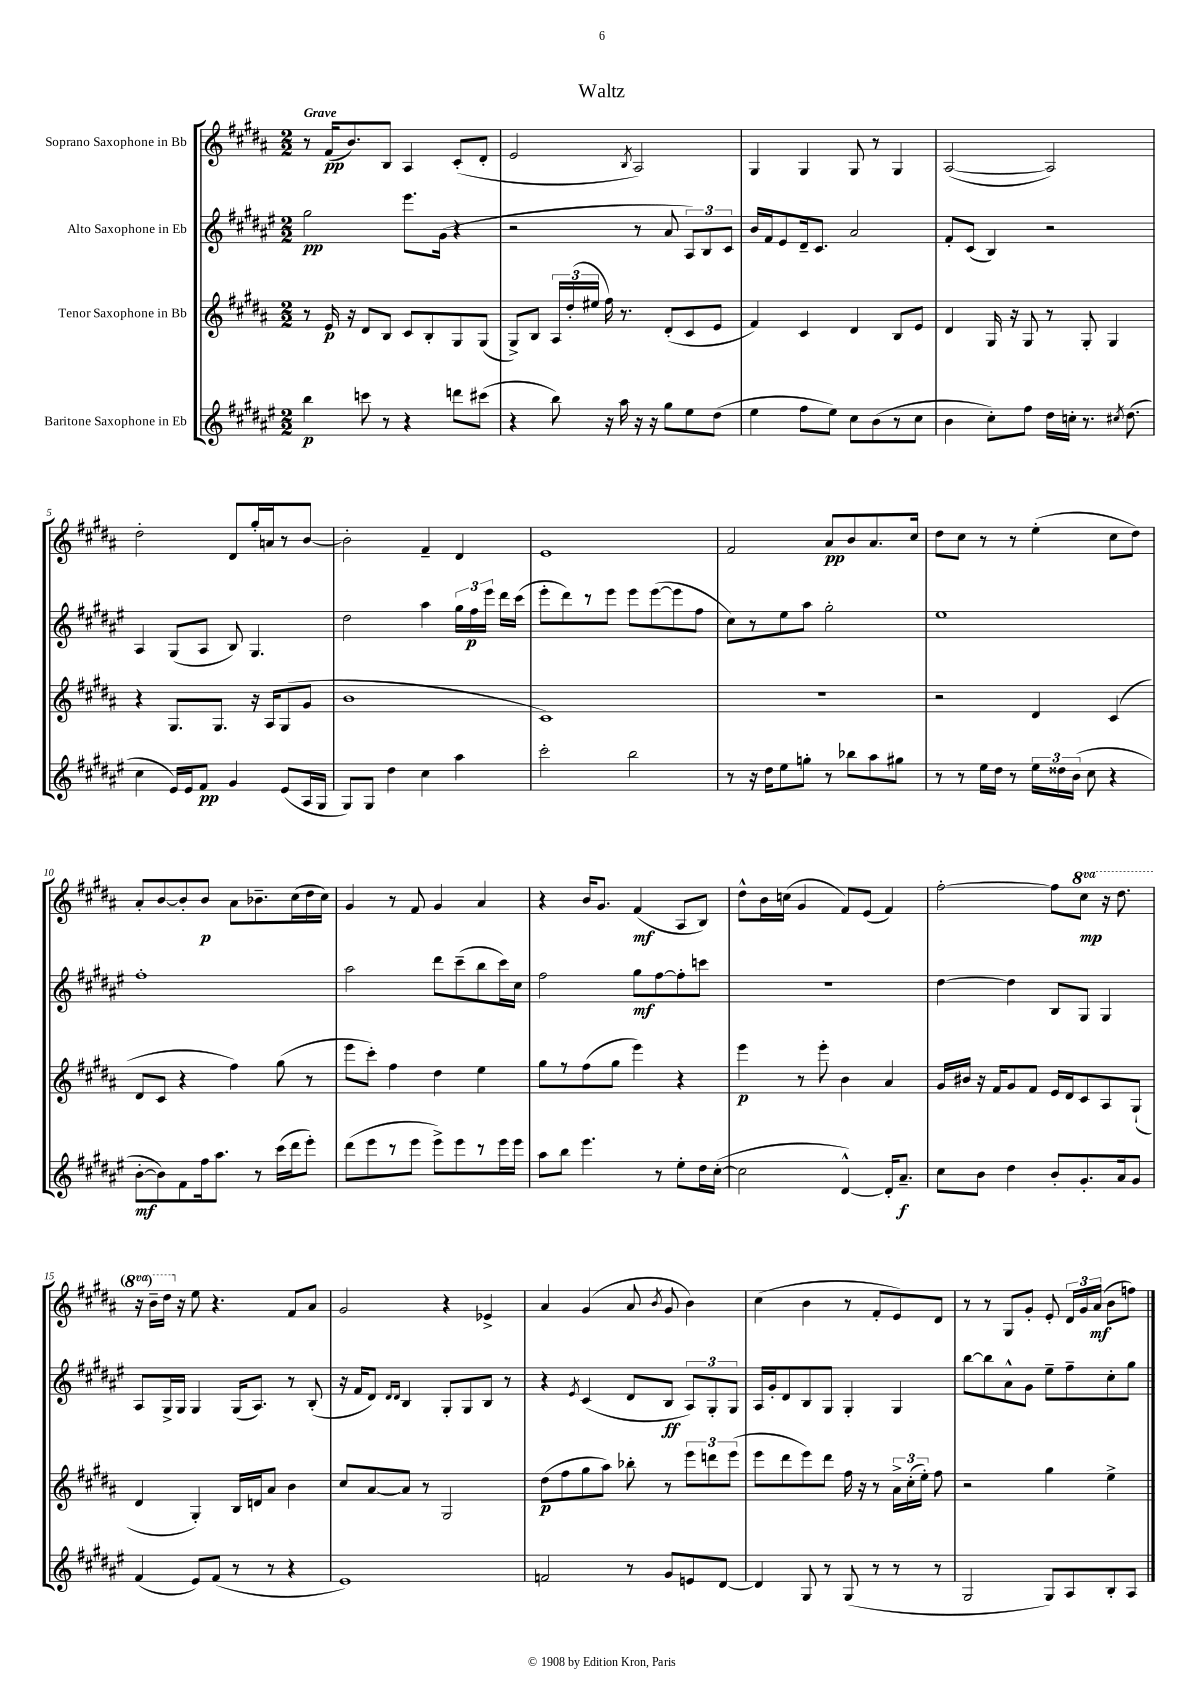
\header { title = "Waltz" }
<<
\new StaffGroup <<
\new Staff = "s0" \with { instrumentName = "Soprano Saxophone in Bb" } {
    \clef treble \key b \major \numericTimeSignature \time 2/2 \set Staff.ottavationMarkups = #ottavation-simple-ordinals \tempo "Grave"
    \autoBeamOff r8 fis'16[\pp( b'8.) b8] ais4 cis'8[-.( dis'8]-. |
    e'2 \acciaccatura { b8 } ais2) |
    gis4 gis4 gis8 r8 gis4 |
    ais2~( ais2) |
    dis''2-. dis'8[ gis''16-. a'16 r8 b'8]~ |
    b'2-. fis'4-- dis'4 |
    e'1 |
    fis'2 ais'8[\pp b'8 ais'8. cis''16] |
    dis''8[ cis''8] r8 r8 e''4-.( cis''8[ dis''8]) |
    ais'8[-. b'8~ b'8-. b'8]\p ais'8[ bes'8.-- cis''16( dis''16 cis''16]) |
    gis'4 r8 fis'8 gis'4 ais'4 |
    r4 b'16[ gis'8.] fis'4\mf( ais8[ b8]) |
    dis''8[-^ b'16 c''16]( gis'4 fis'8[) e'8]( fis'4) |
    fis''2~-. fis''8[ \ottava #1 cis'''8]\mp r16 dis'''8. |
    r16 b''16[-- dis'''16] \ottava #0 r16 e''8 r4. fis'8[ ais'8] |
    gis'2 r4 ees'4-> |
    ais'4 gis'4( ais'8 \acciaccatura { b'8 } gis'8 b'4) |
    cis''4( b'4 r8 fis'8[-. e'8) dis'8] |
    r8 r8 gis8[ gis'8]-. e'8-. \tuplet 3/2 { dis'16[ gis'16 ais'16]\mf( } b'8[ f''8]) \bar "|." |
}
\new Staff = "s1" \with { instrumentName = "Alto Saxophone in Eb" } {
    \clef treble \key fis \major \numericTimeSignature \time 2/2
    \autoBeamOff gis''2\pp eis'''8.[ gis'16]( r4 |
    r2 r8 ais'8 \tuplet 3/2 { ais8[) b8 cis'8] } |
    b'16[ fis'16 eis'8 dis'16-- cis'8.] ais'2 |
    fis'8[-. cis'8]( b4) r2 |
    ais4 gis8[( ais8] b8) gis4. |
    dis''2 ais''4 \tuplet 3/2 { gis''16[ fis''16\p eis'''16] } dis'''16[ cis'''16]( |
    eis'''8[-. dis'''8) r8 eis'''8] eis'''8[ eis'''8~( eis'''8 fis''8] |
    cis''8[) r8 eis''8 ais''8] gis''2-. |
    eis''1 |
    fis''1-. |
    ais''2 dis'''8[ cis'''8--( b''8 cis'''16) cis''16] |
    fis''2 gis''8[\mf fis''8~ fis''8-. c'''8] |
    R1 |
    dis''4~ dis''4 b8[ gis8] gis4 |
    ais8[ gis16-> gis16] gis4 gis16[( ais8.]) r8 b8-.( |
    r16 fis'16[ dis'8]) \grace { dis'16[ dis'16] } b4 gis8[-. gis8 b8] r8 |
    r4 \acciaccatura { eis'8 } cis'4( dis'8[ b8]\ff \tuplet 3/2 { ais8[) gis8-. gis8] } |
    ais16[ gis'16-. dis'8 b8 gis8] gis4-. gis4 |
    b''8[~ b''8 ais'8-^ gis'8] eis''8[-- fis''8-- cis''8-. gis''8] \bar "|." |
}
\new Staff = "s2" \with { instrumentName = "Tenor Saxophone in Bb" } {
    \clef treble \key b \major \numericTimeSignature \time 2/2
    \autoBeamOff r8 e'16\p r16 dis'8[ b8] cis'8[ b8-. gis8 gis8]( |
    gis8[->) b8] \tuplet 3/2 { ais16[ dis''16-.( eis''16] } fis''16) r8. dis'8[-.( cis'8 e'8] |
    fis'4) cis'4 dis'4 b8[ e'8] |
    dis'4 gis16 r16 gis8 r8 gis8-. gis4 |
    r4 gis8.[ gis8.] r16 ais16[ gis8( gis'8] |
    b'1 |
    cis'1) |
    R1 |
    r2 dis'4 cis'4( |
    dis'8[ cis'8] r4 fis''4) gis''8( r8 |
    e'''8[ cis'''8]-.) fis''4 dis''4 e''4 |
    gis''8[ r8 fis''8( gis''8] e'''4) r4 |
    e'''4\p r8 e'''8-. b'4 ais'4 |
    gis'16[ bis'16] r16 fis'16[ gis'8 fis'8] e'16[ dis'16 cis'8 ais8 gis8]-!( |
    dis'4 gis4-.) b16[ d'16 ais'8] b'4 |
    cis''8[ ais'8~ ais'8] r8 gis2 |
    dis''8[\p( fis''8 gis''8 ais''8]) bes''8-. r8 \tuplet 3/2 { e'''8[ d'''8 e'''8]( } |
    e'''8[ dis'''8 e'''8) dis'''8] fis''16 r16 r8 \tuplet 3/2 { ais'16[-> cis''16-.( e''16]-.) } fis''8 |
    r2 gis''4 e''4-> \bar "|." |
}
\new Staff = "s3" \with { instrumentName = "Baritone Saxophone in Eb" } {
    \clef treble \key fis \major \numericTimeSignature \time 2/2
    \autoBeamOff b''4\p c'''8 r8 r4 d'''8[ cis'''8]( |
    r4 b''8) r16 ais''16 r16 r16 gis''8[ eis''8 dis''8]( |
    eis''4 fis''8[ eis''8]) cis''8[ b'8( r8 cis''8] |
    b'4 cis''8[-.) fis''8] dis''16[ c''16]-. r8. \acciaccatura { cis''8 } dis''8.( |
    cis''4 eis'16[) eis'16 fis'8]\pp gis'4 eis'8[( ais16 gis16] |
    gis8[) gis8] dis''4 cis''4 ais''4 |
    cis'''2-. b''2 |
    r8 r16 dis''16[ eis''8 g''8]-. r8 bes''8[ ais''8 gis''8] |
    r8 r8 eis''16[ dis''16] r8 \tuplet 3/2 { eis''16[ disis''16 b'16]( } cis''8 r4 |
    b'8[~-.\mf b'8) fis'8 fis''16 ais''8.] r8 cis'''16[( dis'''16 eis'''8]-.) |
    dis'''8[( eis'''8 r8 eis'''8] eis'''8[->) eis'''8 r8 eis'''16 eis'''16] |
    ais''8[ b''8] eis'''4. r8 eis''8[-. dis''16 cis''16]~-.( |
    cis''2 dis'4~-^) dis'16[-. ais'8.]--\f |
    cis''8[ b'8] dis''4 b'8[-. gis'8.-. ais'16 gis'8] |
    fis'4( eis'8[) fis'8]( r8 r8 r4 |
    eis'1) |
    f'2 r8 gis'8[ e'8 dis'8]~ |
    dis'4 gis8 r8 gis8( r8 r8 r8 |
    gis2 gis8[) ais8 b8-. ais8] \bar "|." |
}
>>
>>
